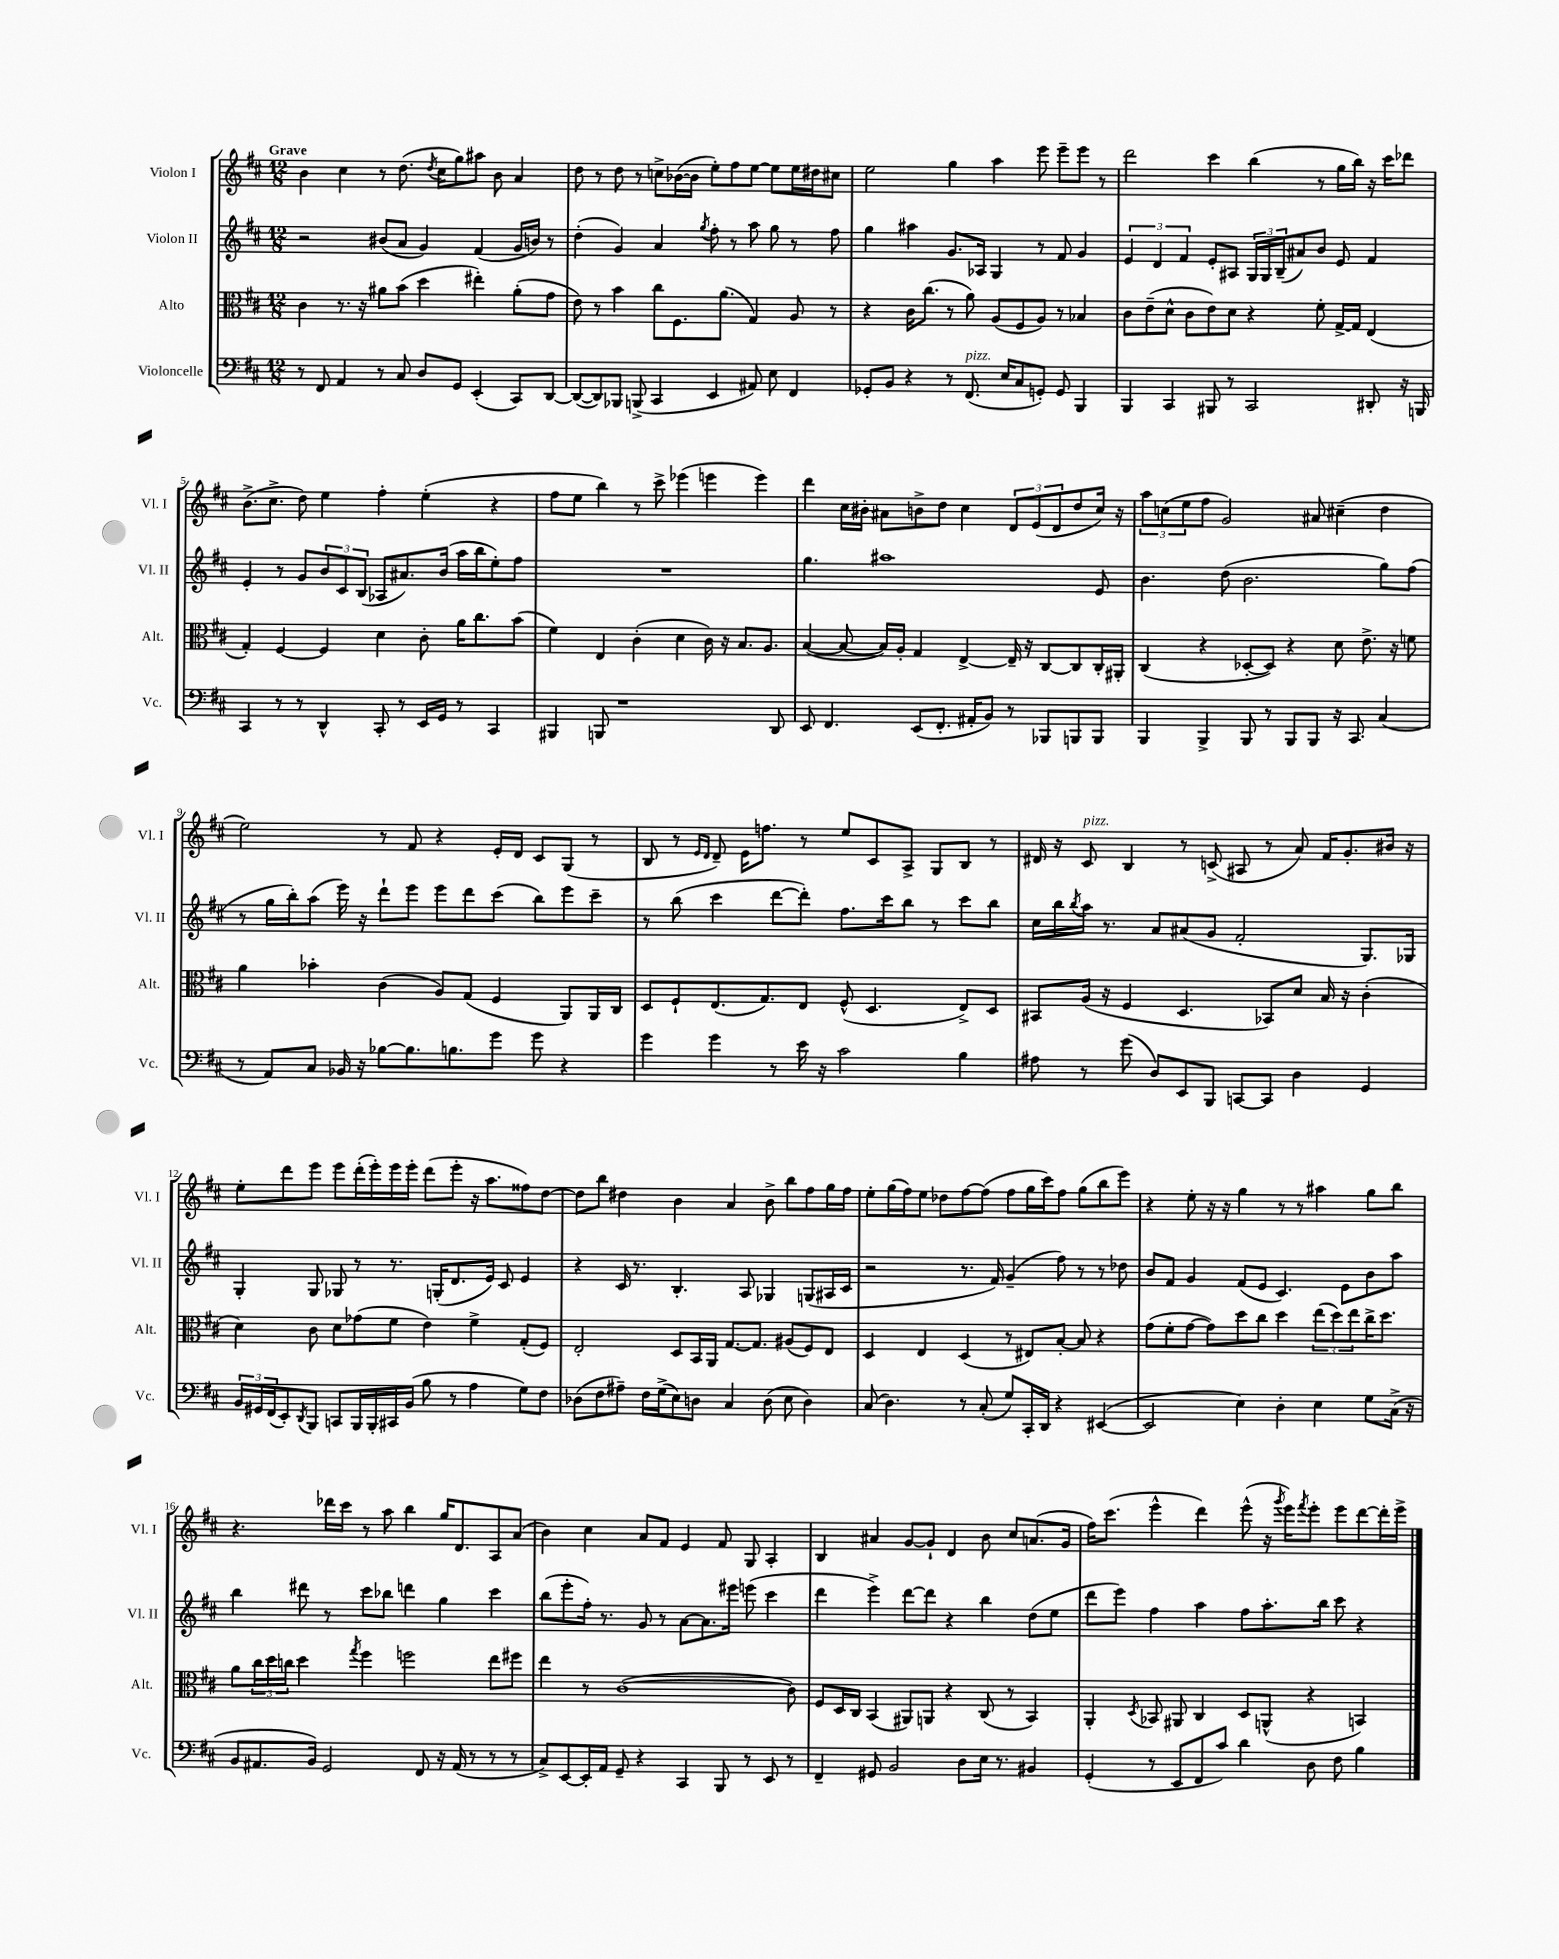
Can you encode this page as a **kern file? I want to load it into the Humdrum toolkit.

**kern	**kern	**kern	**kern
*part4	*part3	*part2	*part1
*staff4	*staff3	*staff2	*staff1
*I"Violoncelle	*I"Alto	*I"Violon II	*I"Violon I
*I'Vc.	*I'Alt.	*I'Vl. II	*I'Vl. I
*clefF4	*clefC3	*clefG2	*clefG2
*k[f#c#]	*k[f#c#]	*k[f#c#]	*k[f#c#]
*M12/8	*M12/8	*M12/8	*M12/8
=1	=1	=1	=1
!	!	!	!LO:TX:a:B:t=Grave
8r	4c#\	2r	4b\
8FF#/	.	.	.
4AA/	8.r	.	4cc#\
.	16r	.	.
8r	8a#X\L	(8b#X/L	8r
8C#/	(8b\J	8a/J	(8.dd\
8D/L	4dd\	4g/)	.
.	.	.	8qdd/
.	.	.	16cc#\KL
8GG/J	.	.	8gg\)
(4EE'/	4ee#X'\)	(4f#/	8aa#X\J
.	.	.	8b\
8CC#/L)	(8a#'\L	16g/LL	4a/
.	.	16bn/JJ)	.
[8DD/J	8g\J	8r	.
=2	=2	=2	=2
(8DD/L_	8e\)	(4dd'\	8dd\
8DD/])	8r	.	8r
8BBB-X/J	4b\	4g/)	8dd\
(8BBBn^/	.	.	8r
4CC#/	8cc#\L	4a/	8ccn^\L
.	8.F#\	.	([16b-X\L
.	.	.	16b-\JJ]
.	.	8qgg/	.
4EE/	.	8ff#'\	8ee'\L)
.	(8.a\J	.	.
.	.	8r	8ff#\
8AA#X/)	4G/)	8aa\	[8ee\J
8E\	.	8gg\	8ee\L]
4FF#/	8A/	8r	16ee\L
.	.	.	16dd#X\J
.	8r	8ff#\	8cc#X\J
=3	=3	=3	=3
8GG-X'/L	4r	4gg\	2ee\
8BB/J	.	.	.
4r	16c#\KL	4aa#X\	.
.	(8.cc#\J	.	.
8r	8r	8.g/L	4gg\
!LO:TX:a:i:t=pizz.	!	!	!
(8.FF#/	8a\)	.	.
.	.	16A-X/Jk	.
.	(8A/L	4G/	4aa\
16E/KL	.	.	.
8C#/	8F#/	.	.
8GGn'/J)	8A/J)	8r	8eee\
8GG/	8r	8f#/	8eee~\L
4BBB/	4B-X/	4g/	8eee\J
.	.	.	8r
=4	=4	=4	=4
4BBB/	8c#\L	6e/	2ddd\
.	(8e~\	.	.
.	.	6d/	.
4CC#/	8d^^\J	.	.
.	.	6f#/	.
.	8c#\L	.	.
8BBB#X/	8e\)	8e'/L	4ccc#\
8r	8d\J	8A#X/J	.
2CC#/	4r	24G/LL	(4bb\
.	.	24G/	.
.	.	(24B~/J	.
.	.	8a#X/)	.
.	8f#'\	8b/J	8r
.	[16G^/LL	8e/	16gg\LL
.	16G/JJ]	.	16bb\JJ)
8DD#X'/	(4E/	4f#/	16r
.	.	.	16ccc#\KL
16r	.	.	8ddd-X\J
16BBBn/	.	.	.
!!LO:LB:g=z
=5	=5	=5	=5
4CC#/	4G'/)	4e'/	(8.b^\L
.	.	.	8.cc#^\J
8r	[4F#/	8r	.
8r	.	8g/L	8dd\)
4DD^^/	4F#/]	12b/	4ee\
.	.	12c#/	.
.	.	(12B/J	.
8CC#'/	4d\	8A-X/L	4ff#'\
8r	.	8.a#X/)	.
16EE/LL	8c#'\	.	(4ee'\
16GG/JJ	.	(16b/Jk	.
8r	16a\KL	16aa\LL	.
.	8.cc#\	16bb\J	.
4CC#/	.	8ee'\)	4r
.	(8b\J	8ff#\J	.
=6	=6	=6	=6
4BBB#X/	4f#\)	1.r	8ff#\L
.	.	.	8ee\J
8BBBn/	4E/	.	4bb\)
1r	.	.	.
.	(4c#'\	.	8r
.	.	.	8ccc#^\
.	4d\	.	(4eee-X\
.	16c#\)	.	4eeen\
.	16r	.	.
.	8.B/L	.	.
.	.	.	4eee\)
.	8.A/J	.	.
8DD/	.	.	.
=7	=7	=7	=7
8EE/	([4B/	4.gg\	4ddd\
4.FF#/	.	.	.
.	8B/_	.	16cc#\LL
.	.	.	16b#X'\JJ
.	16B/LL])	1aa#X	8a#X\L
.	16A'/JJ	.	.
(8EE/L	4G/	.	8bn^\
8.FF#'/J	.	.	8dd\J
.	[4E^/	.	4cc#\
16AA#X'/KL	.	.	.
8BB/J)	.	.	.
8r	16E~/]	.	12d/L
.	16r	.	.
.	.	.	(12e/
8BBB-X/L	[8C#/L	.	.
.	.	.	12d/
8BBBn/	8C#/]	.	8dd/
8BBB/J	16C#'/L	8e/	16cc#/Jk)
.	16AA#X'/JJ	.	16r
=8	=8	=8	=8
4BBB/	(4C#/	4.b\	12aa\L
.	.	.	(12ccn\
.	.	.	12ee\
4BBB^/	4r	.	8ff#\J
.	.	(8dd\	2g/)
8BBB/	[8D-X'/L	2.b\	.
8r	8D-/J])	.	.
8BBB/L	4r	.	.
8BBB/J	.	.	8a#X/
16r	8d\	.	(4cc#X~\
8.CC#/	.	.	.
.	8.e^\	.	.
(4C#/	.	8gg\L)	4dd\
.	16r	.	.
.	8fn\	(8ff#\J	.
!!LO:LB:g=z
=9	=9	=9	=9
8r	4a\	8r	2ee\)
8AA/L)	.	16gg\LL	.
.	.	16bb'\J)	.
8C#/J	4b-X'\	(8aa\J	.
16BB-X/	.	16eee\)	.
16r	.	16r	.
[8B-X\L	(4c#\	8ddd`\L	8r
8.B-\]	.	8eee\J	8f#/
.	8A/L)	8eee\L	4r
8.Bn\	.	.	.
.	(8G/J	8ddd\	.
8g\J	4F#/	(8ccc#\J	16e'/LL
.	.	.	16d/JJ
8g\	.	8bb\L)	8c#/L
4r	8AA/L)	8eee\	(8G/J
.	16AA/L	8ccc#~\J	8r
.	16C#/JJ	.	.
=10	=10	=10	=10
4g\	8D/L	8r	8B/
.	8F#`/	(8bb\	8r
.	.	.	16qqe/LL
.	.	.	16qqd/JJ
4g\	(8.E/	4ccc#\	8d~/)
.	.	.	16e\KL
.	8.G/)	.	8.ffn\J
8r	.	[8ddd\L	.
16e\	8E/J	8ddd'\J])	8r
16r	.	.	.
2c#\	(8F#^^/	8.ff#\L	8ee/L
.	4.D/	.	8c#/
.	.	16ccc#\k	.
.	.	8bb\J	8A^/J
.	.	8r	8G/L
4B\	8E^/L)	8ccc#\L	8B/J
.	8D/J	8bb\J	8r
=11	=11	=11	=11
8A#X\	8BB#X/L	16cc#\LL	16d#X/
.	.	16bb\	16r
.	.	8qbb/	.
!	!	!	!LO:TX:a:i:t=pizz.
8r	(16A/Jk	16aa\JJ	8c#/
.	16r	8.r	.
(8g\	4F#/	.	4B/
8D/L)	.	8a/L	.
8EE/	4.D/	(8a#X/	8r
8BBB/J	.	8g/J	(8cn^/
[8CCn/L	.	2f#'/	8A#X/
8CC/J]	8BB-X/L)	.	8r
4D\	8d/J	.	8a/)
.	16B/	.	16f#/KL
.	16r	.	8.g'/
4GG/	(4c#'\	8.G/L)	.
.	.	.	16b#X/Jk
.	.	16G-X/Jk	16r
!!LO:LB:g=z
=12	=12	=12	=12
24BB/LL	4d\)	4G'/	8ee'\L
24GG#X/	.	.	.
(24FF#/J	.	.	.
8EE'/)	.	.	8ddd\
8qDD/	.	.	.
8BBB/J	8c#\	8G/	8eee\J
8CCn/L	8d\L	8G-X/	8eee\L
16BBB/L	(8g-X\	8r	(16ddd'\L
16BBB'/	.	.	16eee'\)
16CC#X/	8f#\J	8.r	16eee\
(16BB/JJ	.	.	16eee'\JJ
8B\	4e\)	.	(8ddd\L
.	.	(16Gn'/KL	.
8r	.	8.d/	8eee'\J
4A\	4f#^\	.	16r
.	.	16e/Jk)	8.aa\L
.	.	8c#/	.
8G\L)	(8G'/L	4e/	8ff##X\)
8F#\J	8F#/J)	.	[8dd\J
=13	=13	=13	=13
(8D-X\L	2E'/	4r	8dd\L]
8F#\	.	.	8bb\J
8A#X~\J)	.	16c#/	4dd#X\
.	.	8.r	.
16F#\LL	.	.	.
(16G^\J	.	.	.
8E\)	8D/L	4.B'/	4b\
8Dn\J	16BB/L	.	.
.	16AA/JJ	.	.
4C#/	[8.G/L	.	4a/
.	.	8A/	.
.	8.G/J]	.	.
(8D\	.	4G-X/	8b^\
8E\	(8A#X/L	.	8bb\L
4D\)	8F#/)	(8Gn/L	8ff#\
.	8E/J	16A#X/L	16gg\L
.	.	16c#/JJ	16ff#\JJ
=14	=14	=14	=14
(8C#/	4D/	2r	8ee'\L
4.D\)	.	.	(16gg\L
.	.	.	16ff#\J)
.	4E/	.	8ee\J
.	.	.	8dd-X\L
8r	(4D/	8.r	[8ff#\
(8C#'/	.	.	(8ff#\J]
.	.	16f#/)	.
8G/L)	8r	(4g~/	8ff#\L
16CC#'/L	8E#X/L)	.	16gg\L
16DD/JJ	.	.	16ccc#\J)
4r	[8B'/J	8ff#\)	8ff#\J
.	8B/]	8r	(8gg\L
([4EE#X/	4r	8r	8bb\
.	.	8dd-X\	8eee\J)
=15	=15	=15	=15
2EE#/]	(8g\L	8b/L	4r
.	8f#'\	8f#/J	.
.	[8g\J	4g/	8ee'\
.	8g\L])	.	16r
.	.	.	16r
4E\)	8dd\	(8f#/L	4gg\
.	8cc#\J	8e/J	.
4D'\	4dd\	4.c#/)	8r
.	.	.	8r
4E\	(12ee\L	.	4aa#X\
.	12dd\)	.	.
.	.	8e\L	.
.	12ee\	.	.
8G\L	16cc#^\K	8b\	8gg\L
.	8.dd\J	.	.
(16C#^\Jk	.	8aa\J	8bb\J
16r	.	.	.
!!LO:LB:g=z
=16	=16	=16	=16
8BB/L	8a\L	4bb\	4.r
8.AA#X/	24cc#\L	.	.
.	24dd\	.	.
.	24ccn\JJ	.	.
.	4dd\	8ddd#X\	.
16BB/Jk)	.	.	.
2GG/	.	8r	16ddd-X\LL
.	.	.	16ccc#\JJ
.	8qgg/	.	.
.	4ff#\	8ccc#\L	8r
.	.	8bb-X\J	8aa\
.	2ffn\	4dddn\	4bb\
8FF#/	.	.	.
16r	.	4gg\	16gg/KL
(16AA#/	.	.	8.d/
8r	.	.	.
8r	8ee\L	4ccc#\	8A/
8r	8ff#X\J	.	(8a/J
=17	=17	=17	=17
8C#^/L)	4ee\	(8bb\L	4b\)
[8EE/	.	8eee'\	.
16EE'/L]	8r	16ff#'\Jk)	4cc#\
16AA/JJ	.	8.r	.
8GG~/	([1c#	.	.
4r	.	8g/	8a/L
.	.	8r	8f#/J
4CC#/	.	[8a\L	4e/
.	.	8.a\]	.
8BBB/	.	.	8f#/
.	.	16eee#X\Jk	.
8r	.	(8eeen\	8G/
8EE/	.	4ccc#\	4A'/
8r	8c#\])	.	.
=18	=18	=18	=18
4FF#~/	8F#/L	4ddd\	4B/
.	16D/L	.	.
.	16C#/JJ	.	.
8GG#X/	(4BB/	4eee^\)	4a#X/
2BB/	.	.	.
.	8AA#X/L)	[8ddd\L	[8g/L
.	8AAn/J	8ddd\J]	8g`/J]
.	4r	4r	4d/
8D\L	.	.	.
16E\Jk	(8C#/	4bb\	8b\
8.r	.	.	.
.	8r	.	8cc#/L
4BB#X/	4BB/)	(8dd\L	(8.an/
.	.	8ee\J	.
.	.	.	16g/Jk
=19	=19	=19	=19
(4GG'/	4AA'/	8ddd\L	16ff#\KL)
.	.	.	(8.ccc#\J
.	.	8eee\J)	.
.	8qD/	.	.
8r	8BB-X/	4ff#\	4eee^^\
8EE/L	8AA#X/	.	.
8FF#/	4C#/	4aa\	4ddd\)
8c#/J)	.	.	.
4d\	8D/L	8ff#\L	(8eee^^\
.	(8AAn^^/J	8.aa'\	16r
.	.	.	8qggg/
.	.	.	16eee\KL)
.	.	.	8qfff#/
8D\	4r	.	8eee'\J
.	.	16bb\Jk	.
8F#\	.	8ccc#\	8eee\L
4B\	4BBn/)	4r	[8ddd\
.	.	.	16ddd'\L]
.	.	.	16eee^\JJ
==	==	==	==
*-	*-	*-	*-
